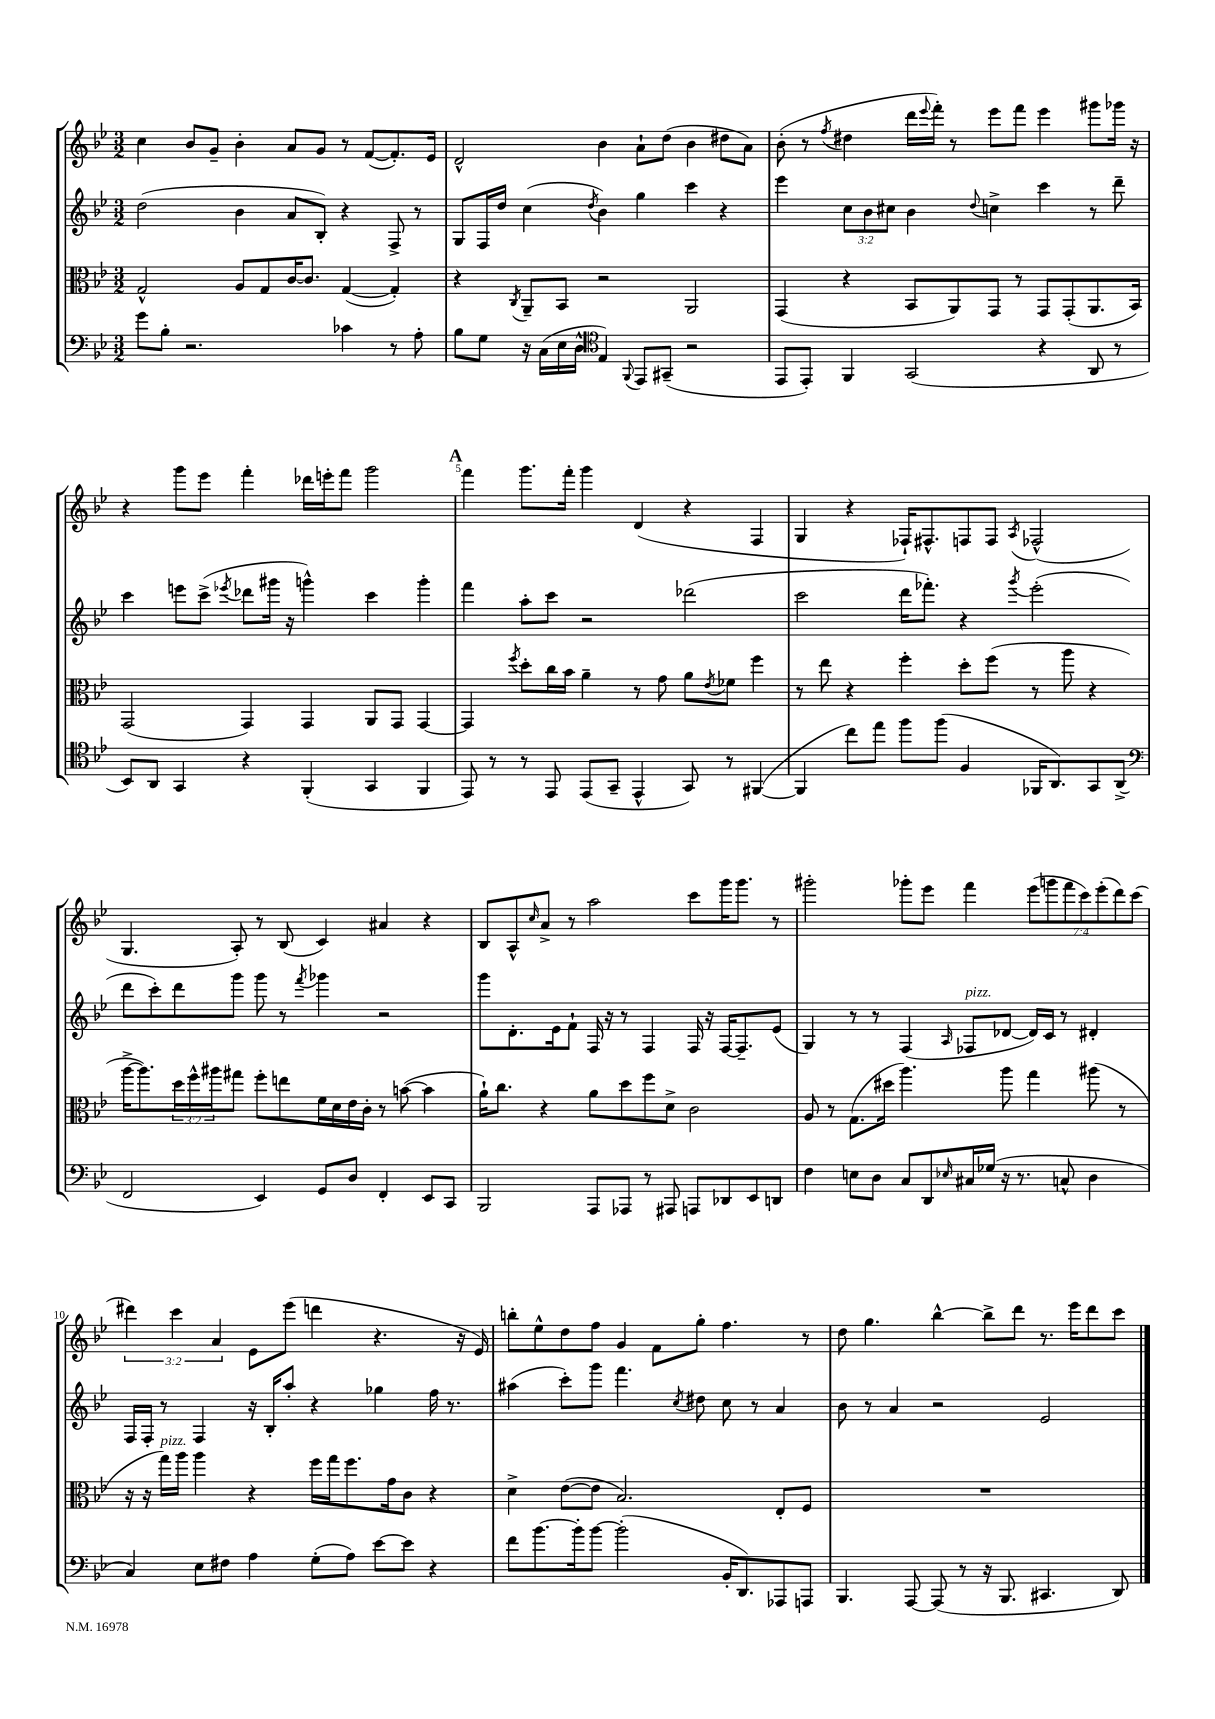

**kern	**kern	**kern	**kern
*staff4	*staff3	*staff2	*staff1
*clefF4	*clefC3	*clefG2	*clefG2
*k[b-e-]	*k[b-e-]	*k[b-e-]	*k[b-e-]
*M3/2	*M3/2	*M3/2	*M3/2
8g	2G^^	(2dd	4cc
8B-'	.	.	.
2.r	.	.	8b-
.	.	.	8g~
.	8A	4b-	4b-'
.	8G	.	.
.	[16c	8a	8a
.	8.c]	.	.
.	.	8B-')	8g
4c-	([4G	4r	8r
.	.	.	([8f
8r	4G'])	8F^	8.f'])
8A'	.	8r	.
.	.	.	16e-
=	=	=	=
8B-	4r	8G	2d^^
8G	.	16F	.
.	.	16dd	.
.	8qC	.	.
16r	8AA~	(4cc	.
(16C	.	.	.
16E-	8BB-	.	.
16D^^	.	.	.
*clefC4	*	*	*
.	.	8qdd	.
4E-)	2r	4b-)	4b-
8qqFF	.	.	.
8EE-	.	4gg	8a`
(8GG#~	.	.	(8dd
2r	2AA	4ccc	4b-
.	.	4r	8dd#
.	.	.	8a)
=	=	=	=
8EE-	(4GG	4eee-	(8b-'
8EE-')	.	.	8r
.	.	.	8qff
4FF	4r	12cc	4dd#
.	.	12b-	.
.	.	12cc#	.
(2GG	8BB-	4b-	16ddd
.	.	.	8qqeee-
.	.	.	16fff')
.	8AA)	.	8r
.	.	8qqdd	.
.	8GG	4cc^	8eee-
.	8r	.	8fff
4r	8GG	4ccc	4eee-
.	(8GG'	.	.
8AA	8.AA	8r	8ggg#
8r	.	8ddd~	16ggg-
.	16BB-)	.	16r
=	=	=	=
8BB-)	(2GG	4ccc	4r
8AA	.	.	.
4GG	.	8eee	8ggg
.	.	(8ccc^	8eee-
.	.	8qeee-	.
4r	4GG)	8ddd-	4fff'
.	.	16ggg#	.
.	.	16r	.
(4FF'	4GG	4ggg^^)	16ddd-
.	.	.	16eee'
.	.	.	8fff
4GG	8AA	4ccc	2ggg
.	8GG	.	.
4FF	[4GG	4ggg'	.
=	=	=	=
8EE-)	4GG]	4fff	4fff
8r	.	.	.
.	8qff	.	.
8r	8dd'	8aa'	8.ggg
8EE-	16cc	8ccc	.
.	16b-	.	16fff'
(8EE-	4a~	2r	4ggg
8GG~	.	.	.
4EE-^^	8r	.	(4d
.	8g	.	.
8GG)	8a	(2ddd-	4r
.	8qe-	.	.
8r	8f-	.	.
([4FF#	4ff	.	4F
=	=	=	=
4FF#]	8r	2ccc	4G
.	8ee-	.	.
8cc)	4r	.	4r
8ee-	.	.	.
8ff	4ff'	16ddd	16F-`)
.	.	8.fff-')	8.F#^^
(8ff	.	.	.
4F	8dd'	4r	8F
.	(8ff	.	8F
.	.	8qggg	8qA
16FF-	8r	(2eee-'	(2F-^^
8.AA)	.	.	.
.	8aa	.	.
8GG	4r	.	.
(8AA^	.	.	.
=	=	=	=
*clefF4	*	*	*
2FF	[16aa^	8ddd	4.G
.	8.aa])	.	.
.	.	8ccc')	.
.	24dd	8ddd	.
.	24ff^^	.	.
.	24aa#	.	.
.	8gg#	8ggg	8A')
4EE-)	8ff'	8ggg	8r
.	8ee	8r	(8B-
.	.	8qfff	.
8GG	16f	4ggg-	4c)
.	16d	.	.
8D	16e-	.	.
.	16c'	.	.
4FF'	8r	2r	4a#
.	([8b	.	.
8EE-	4b]	.	4r
8CC	.	.	.
=	=	=	=
2BBB-	16a`)	8ggg	8B-
.	8.cc	.	.
.	.	8.d'	8A^^
.	.	.	16qqcc
.	4r	.	8a^
.	.	16e-	.
.	.	8f`	8r
8AAA	8a	16F	2aa
.	.	16r	.
8AAA-	8dd	8r	.
8r	8ff	4F	.
8AAA#	8d^	.	.
8AAA	2c	16F	8ccc
.	.	16r	.
8DD-	.	[16F	16ggg
.	.	8.F~]	8.ggg
8EE-	.	.	.
8DD	.	(8e-	8r
=	=	=	=
4F	8A	4G)	2ggg#'
.	8r	.	.
8E	(8.G	8r	.
8D	.	8r	.
.	16dd#	.	.
8C	4.aa)	(4F	8ggg-'
8DD	.	.	8eee-
16qqE-	.	16qqA	.
16C#	.	8F-	4fff
(16G-	.	.	.
16r	8aa	[8d-	.
8.r	.	.	.
.	4gg	16d-])	(14eee-
.	.	16c	.
.	.	.	14ggg
8C^^	.	8r	.
.	.	.	14fff
.	.	.	14ccc)
4D	(8aa#	4d#'	.
.	.	.	(14eee-'
.	.	.	14ddd)
.	8r	.	.
.	.	.	(14ccc
=	=	=	=
4C)	16r	16F	6ddd#)
.	16r	16F'	.
.	16gg)	8r	.
.	.	.	6ccc
.	16aa	.	.
8E-	4aa	4F	.
.	.	.	6a
8F#	.	.	.
4A	4r	16r	8e-
.	.	16B-'	.
.	.	8aa'	(8eee-
(8G'	16ff	4r	4ddd
.	16gg	.	.
8A)	8.ff	.	.
[8e-	.	4gg-	4.r
.	16g	.	.
8e-]	8c	.	.
4r	4r	16ff	.
.	.	8.r	.
.	.	.	16r
.	.	.	16e-)
=	=	=	=
8f	4d^	(4aa#	8bb'
[8.b-	.	.	8ee-^^
.	([8e-	8ccc')	8dd
16b-']	.	.	.
[8b-	8e-]	8ggg	8ff
(2b-']	2.B-)	4.fff	4g
.	.	.	8f
.	.	8qcc	.
.	.	8dd#	8gg'
16BB-'	.	8cc	4.ff
8.DD)	.	.	.
.	.	8r	.
8AAA-	8E-'	4a	.
8AAA	8F	.	8r
=	=	=	=
4.BBB-	1.r	8b-	8dd
.	.	8r	4.gg
.	.	4a	.
[8AAA	.	.	.
(8AAA]	.	2r	[4bb-^^
8r	.	.	.
16r	.	.	8bb-^]
8.BBB-	.	.	.
.	.	.	8ddd
4.CC#	.	2e-	8.r
.	.	.	16eee-
.	.	.	8ddd
8DD)	.	.	8ccc
==	==	==	==
*-	*-	*-	*-
